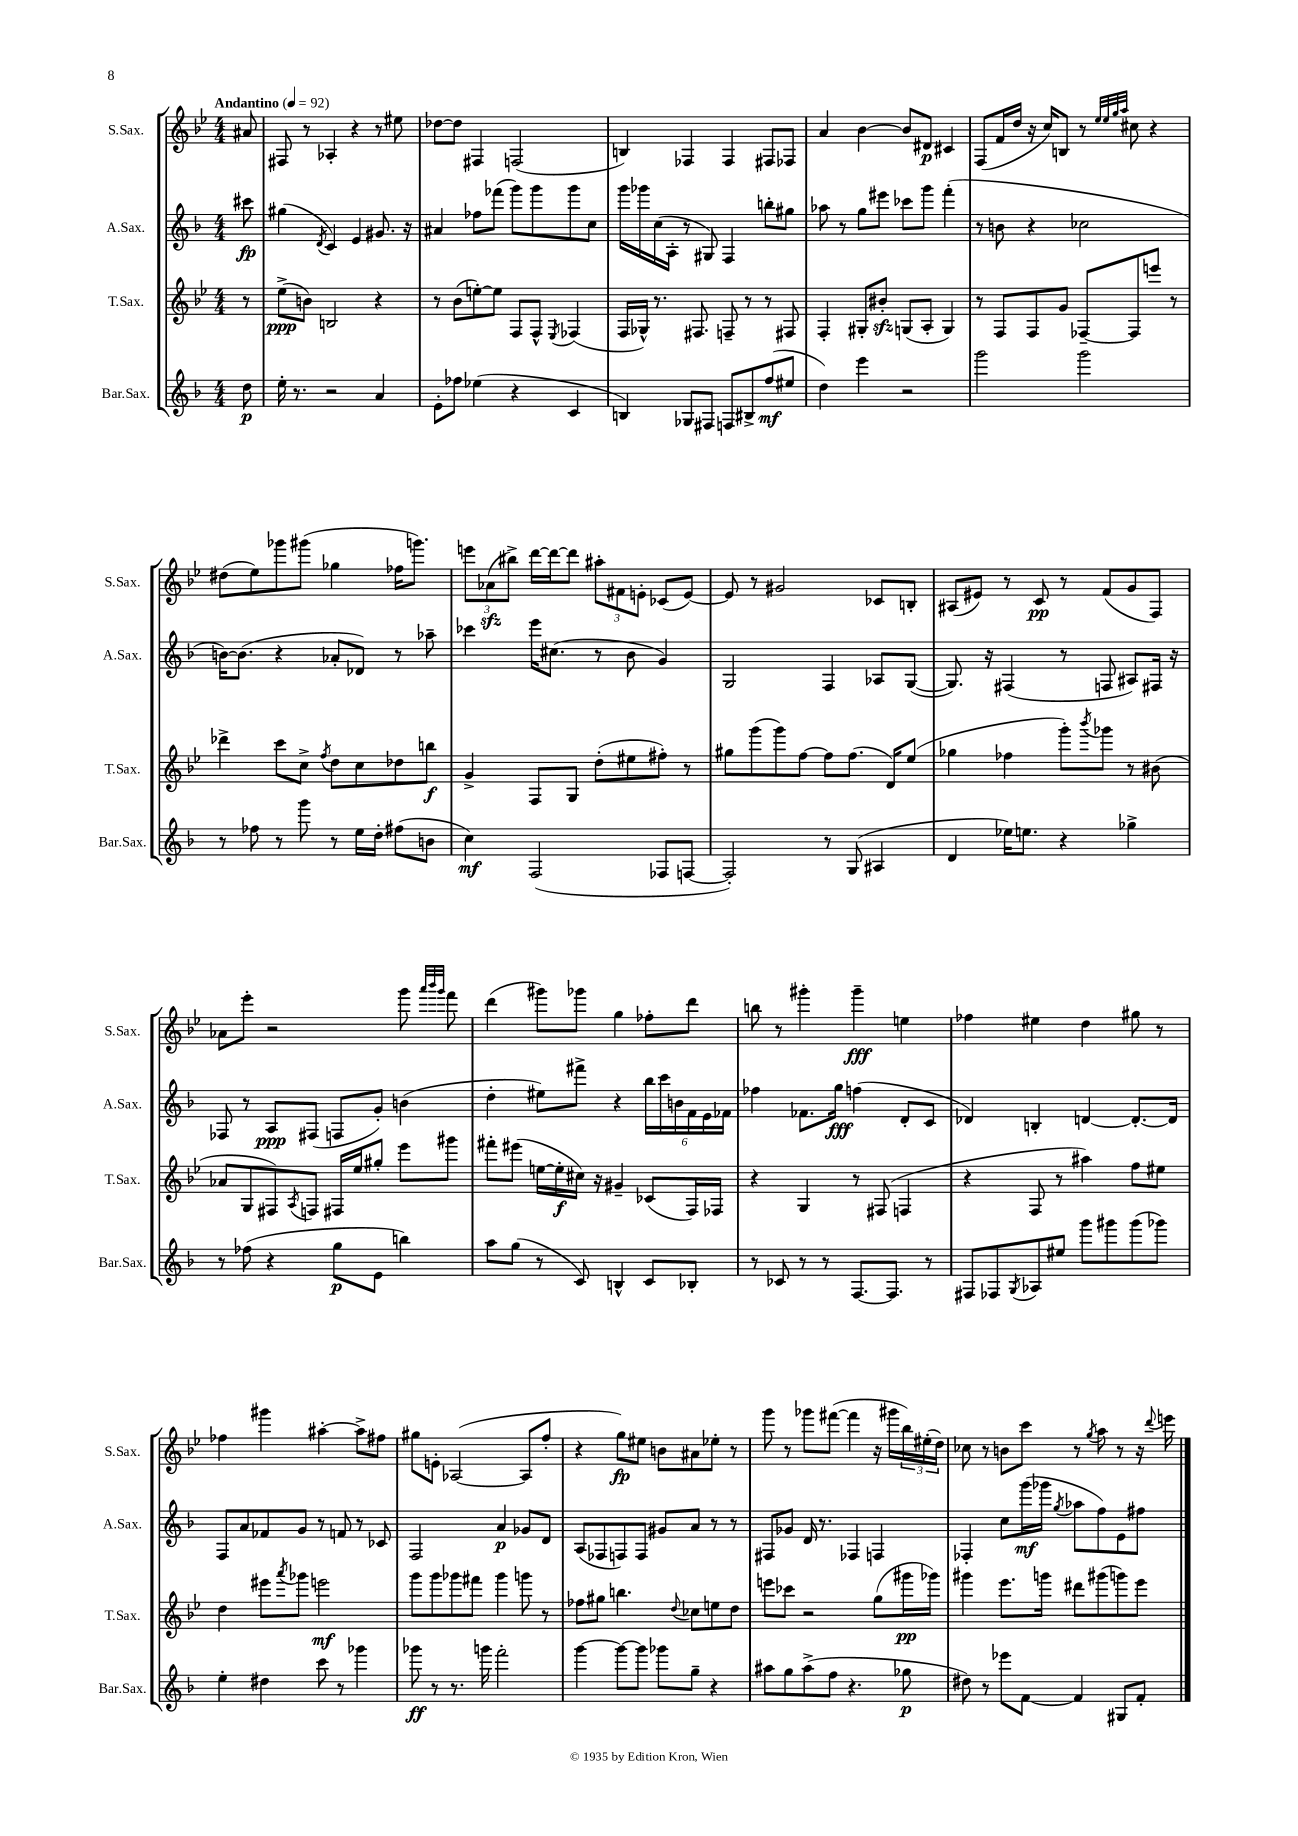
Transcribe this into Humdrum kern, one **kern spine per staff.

**kern	**kern	**kern	**kern
*staff4	*staff3	*staff2	*staff1
*clefG2	*clefG2	*clefG2	*clefG2
*k[b-]	*k[b-e-]	*k[b-]	*k[b-e-]
*M4/4	*M4/4	*M4/4	*M4/4
*MM92	*MM92	*MM92	*MM92
8dd	8r	8ccc#	8a#
=	=	=	=
16ee'	(8ee-^	(4gg#	8F#
8.r	.	.	.
.	8b)	.	8r
.	.	8qd	.
2r	2B	4c)	4A-'
.	.	4e	4r
4a	4r	8.g#	8r
.	.	.	8ee#
.	.	16r	.
=	=	=	=
8e'	8r	4a#	[8dd-
8ff-	(8b-	.	8dd-]
(4ee-	[8ee')	8ff-	4F#
.	8ee]	(8fff-	.
4r	8F	8ggg)	(2F
.	8F^^	8ggg	.
.	8qE-	.	.
4c	(4F-	8ggg	.
.	.	8cc	.
=	=	=	=
4B)	16F	16ggg	4B)
.	16G-^^)	16ggg-	.
.	8.r	(16cc	.
.	.	16A'	.
8G-	.	8r	4F-
.	8.F#	.	.
8F#	.	8G#)	.
8F	8F~	4F	4F-
8B#^	8r	.	.
(8ff	8r	8bb'	8F#
8ee#	8F#	8gg#	8F-
=	=	=	=
4dd)	4F'	8aa-	4a
.	.	8r	.
4eee	8G#'	8gg	[4b-
.	8b#'	8eee#	.
2r	(8G	8ccc-	8b-]
.	8A'	8ggg	8d#
.	4G)	(4fff'	4c#
=	=	=	=
2ggg	8r	8r	(8F
.	8F	8b	16f
.	.	.	16dd
.	8F	4r	16r
.	.	.	16cc)
.	8g	.	8B
2ggg	[8F-~	2cc-	8r
.	.	.	32qqee-
.	.	.	32qqee-
.	.	.	32qqgg
.	.	.	32qqaa
.	8F-]	.	8cc#
.	8eee	.	4r
.	8r	.	.
=	=	=	=
8r	4ddd-^	[16b)	(8dd#
.	.	(8.b]	.
8ff-	.	.	8ee-)
8r	8ccc	4r	8ggg-
8ggg	8cc^	.	(8ggg#
.	8qff	.	.
8r	8dd	8a-'	4gg-
16ee	8cc	8d-)	.
16dd'	.	.	.
(8ff#	8dd-	8r	16ff-
.	.	.	8.ggg)
8b	8bb	8aa-~	.
=	=	=	=
4cc)	4g^	4ccc-	12eee
.	.	.	(12a-
.	.	.	12bb#^)
(2F	8F	16eee	[16ddd
.	.	(8.cc#	16ddd_
.	8G	.	8ddd]
.	(8dd'	8r	12aa#'
.	.	.	12f#
.	8ee#	8b-	.
.	.	.	12e'
8F-	8ff#')	4g)	(8c-
[8F	8r	.	[8e)
=	=	=	=
2F'])	8gg#	2G	8e]
.	(8ggg	.	8r
.	8ggg)	.	2g#
.	[8ff	.	.
8r	8ff]	4F	.
(8G	(8.ff	.	.
4A#	.	8A-	8c-
.	16d)	.	.
.	(8ee-	([8G	8B'
=	=	=	=
4d	4gg-	8.G])	(8A#
.	.	.	8e#)
.	.	16r	.
16ee-)	4ff-	(4F#	8r
8.ee	.	.	.
.	.	.	8c
4r	8ggg')	8r	8r
.	8qbbb-	.	.
.	8ggg-	8F	(8f
4gg-^	8r	8A#)	8g
.	(8b#	16F#	8F)
.	.	16r	.
=	=	=	=
8r	8a-	8F-	8a-
(8ff-	8G	8r	8eee-'
4r	8F#)	8A	2r
.	8qA	.	.
.	8F	(8F#	.
8gg	16F#	8F	.
.	16ee-	.	.
8e	8gg#'	8g')	.
4bb)	8eee-	(4b	8ggg
.	.	.	32qqaaa
.	.	.	32qqbbb-
.	.	.	32qqggg
.	8ggg#	.	8fff
=	=	=	=
8aa	8fff#'	4dd'	(4ddd
(8gg	(8eee#	.	.
8r	[16ee	8ee#)	8ggg#)
.	16ee']	.	.
8c)	16cc#)	8fff#^	8ggg-
.	16r	.	.
4B^^	4g#~	4r	4gg
8c	(8c-	24bb-	8ff-'
.	.	24ccc	.
.	.	24b	.
8B-'	16F)	24f	8ddd
.	.	24e	.
.	16F-	.	.
.	.	24f-	.
=	=	=	=
8r	4r	4ff-	8bb
8c-	.	.	8r
8r	4G	8.f-	4ggg#'
8r	.	.	.
.	.	16gg	.
[8.F	8r	(4ff	4ggg#~
.	(8F#	.	.
8.F]	.	.	.
.	4F	8d'	4ee
8r	.	8c	.
=	=	=	=
8F#	4r	4d-)	4ff-
8F-	.	.	.
8qG	.	.	.
8A-	8F	4B'	4ee#
8ee#	8r	.	.
8ggg	4aa#)	[4d	4dd
8ggg#	.	.	.
(8ggg#	8ff	8.d'_	8gg#
8ggg-)	8ee#	.	8r
.	.	16d]	.
=	=	=	=
4ee'	4dd	8F	4ff-
.	.	8a	.
4dd#	8eee#	8f-	4ggg#
.	8qaaa	.	.
.	8ggg-	8g	.
8ccc	2eee	8r	[4aa#'
8r	.	8f	.
4ggg-	.	8r	8aa#^]
.	.	8c-	8ff#
=	=	=	=
8ggg-	8ggg	2F	8gg#
8r	8ggg	.	8e'
8.r	8ggg-	.	([2A-
.	8fff#	.	.
16ggg	.	.	.
2fff'	4ggg-	4a	.
.	8ggg	8g-	8A-]
.	8r	8d	8ff'
=	=	=	=
[4ggg	8ff-	(8A	4r
.	8gg#	8F-	.
8ggg_	4.bb	8F)	8gg)
8ggg]	.	8F	8ee#
8ggg-	.	8g#	8b
.	8qqdd	.	.
8gg~	8cc-	8a	8a#
4r	8ee	8r	8ee-'
.	8dd	8r	8r
=	=	=	=
8aa#	8eee	8F#	8ggg
8gg	8ccc-	8g-	8r
(8aa#^	2r	16d	8ggg-
.	.	8.r	.
8ff	.	.	([8fff#
4.r	.	4F-	4fff#]
.	(8gg	4F	16r
.	.	.	16ggg#
8gg-	16ggg#	.	24bb-)
.	.	.	(24ee#'
.	16ggg-)	.	.
.	.	.	24dd)
=	=	=	=
8dd#)	4ggg#	4F-'	8cc-
8r	.	.	8r
8eee-	8.eee-	8cc	8b
[8f	.	(16ggg	8ccc
.	16ggg	16ggg-	.
.	.	8qgg	.
4f]	8ddd#	8aa-	8r
.	.	.	8qgg
.	(8ggg#	8ff)	8aa
8G#	8ggg)	8e	8r
8f'	8eee-	8ff#	16r
.	.	.	8qqddd
.	.	.	16eee
==	==	==	==
*-	*-	*-	*-
